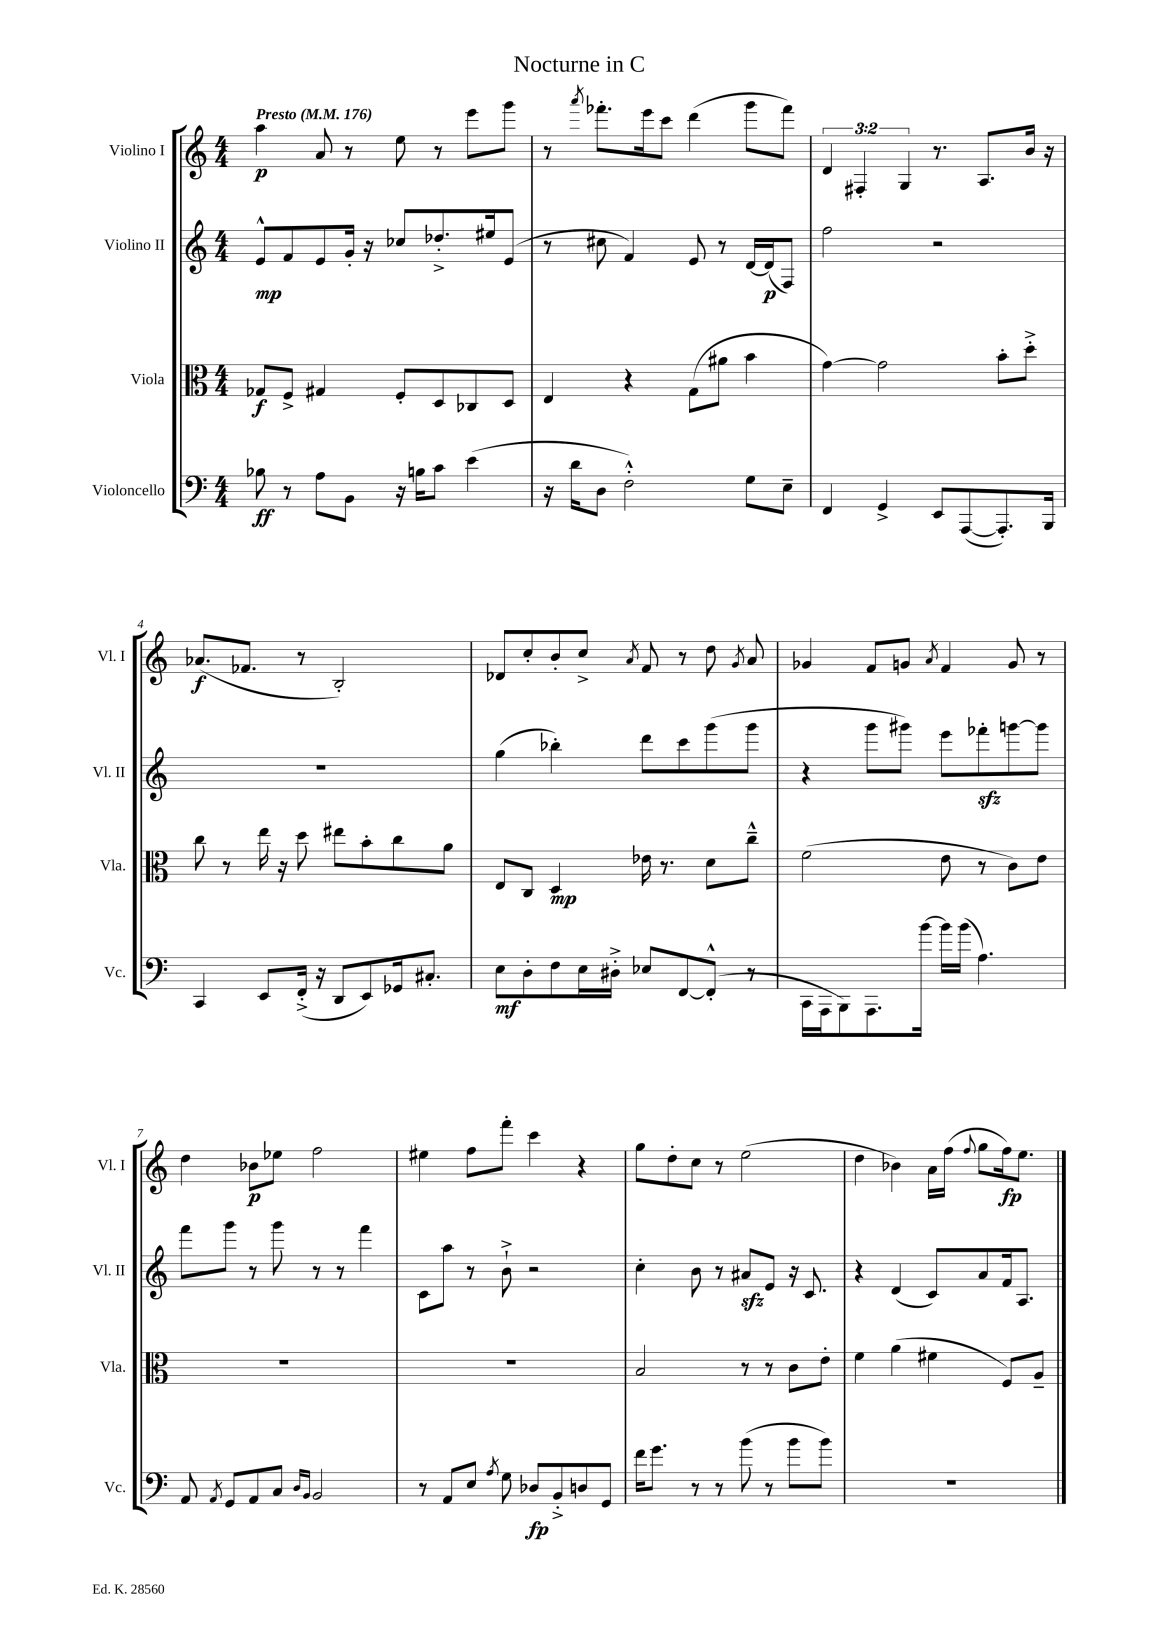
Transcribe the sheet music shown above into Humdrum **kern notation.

**kern	**kern	**kern	**kern
*staff4	*staff3	*staff2	*staff1
*clefF4	*clefC3	*clefG2	*clefG2
*k[]	*k[]	*k[]	*k[]
*M4/4	*M4/4	*M4/4	*M4/4
*MM176	*MM176	*MM176	*MM176
8B-	8G-	8e^^	4aa
8r	8F^	8f	.
8A	4G#	8e	8a
8BB	.	16g'	8r
.	.	16r	.
16r	8F'	8cc-	8ee
16B	.	.	.
8c	8D	8.dd-'^	8r
(4e	8C-	.	8eee
.	.	16ee#	.
.	8D	(8e	8ggg
=	=	=	=
16r	4E	8r	8r
16d	.	.	.
.	.	.	8qaaa
8D	.	8cc#	8.fff-'
2F'^^)	4r	4f)	.
.	.	.	16eee
.	.	.	8ccc
.	(8G	8e	(4ddd
.	8a#	8r	.
8G	4b	[16d	8ggg
.	.	(16d]	.
8E~	.	8F)	8fff-)
=	=	=	=
4FF	[4g)	2ff	6d
.	.	.	6F#'
4GG^	2g]	.	.
.	.	.	6G
8EE	.	2r	8.r
([8AAA	.	.	.
.	.	.	8.A
8.AAA'])	8b'	.	.
.	8dd'^	.	16b
16BBB	.	.	16r
=	=	=	=
4CC	8cc	1r	(8.a-
.	8r	.	.
.	.	.	8.f-
8EE	16ee	.	.
.	16r	.	.
(16FF'^	8dd	.	8r
16r	.	.	.
8DD	8ee#	.	2B')
8EE)	8b'	.	.
16GG-	8cc	.	.
8.C#'	.	.	.
.	8a	.	.
=	=	=	=
8E	8E	(4gg	8d-
8D'	8C	.	8cc'
8F	4D	4bb-')	8b'
16E	.	.	8cc^
16D#'^	.	.	.
.	.	.	8qa
8E-	16e-	8ddd	8f
.	8.r	.	.
[8FF	.	8ccc	8r
(8FF'^^]	8d	(8ggg	8dd
.	.	.	8qg
8r	8cc~^^	8ggg	8a
=	=	=	=
16CC	(2f	4r	4g-
16AAA	.	.	.
8BBB)	.	.	.
8.AAA	.	8ggg	8f
.	.	8ggg#)	8g
[16b	.	.	.
.	.	.	8qa
16b]	8e	8eee	4f
(16b	.	.	.
4.A)	8r	8fff-'	.
.	8c)	[8ggg	8g
.	8e	8ggg]	8r
=	=	=	=
8AA	1r	8fff	4dd
8qAA	.	.	.
8GG	.	8ggg	.
8AA	.	8r	8b-
8C	.	8ggg	8ee-
16qqD	.	.	.
16qqBB	.	.	.
2BB	.	8r	2ff
.	.	8r	.
.	.	4fff	.
=	=	=	=
8r	1r	8c	4ee#
8AA	.	8aa	.
8E	.	8r	8ff
8qA	.	.	.
8G	.	8b`^	8fff'
8D-	.	2r	4ccc
8BB'^	.	.	.
8D	.	.	4r
8GG	.	.	.
=	=	=	=
16f	2B	4cc'	8gg
8.g	.	.	.
.	.	.	8dd'
8r	.	8b	8cc
8r	.	8r	8r
(8b	8r	8a#	(2ee
8r	8r	8e	.
8b	8c	16r	.
.	.	8.c	.
8b)	8e'	.	.
=	=	=	=
1r	4f	4r	4dd
.	(4a	(4d	4b-)
.	4f#	8c)	16a
.	.	.	(16ff
.	.	.	8qqff
.	.	8a	8gg
.	8F)	16f	16ff)
.	.	8.A	8.ee
.	8A~	.	.
==	==	==	==
*-	*-	*-	*-
